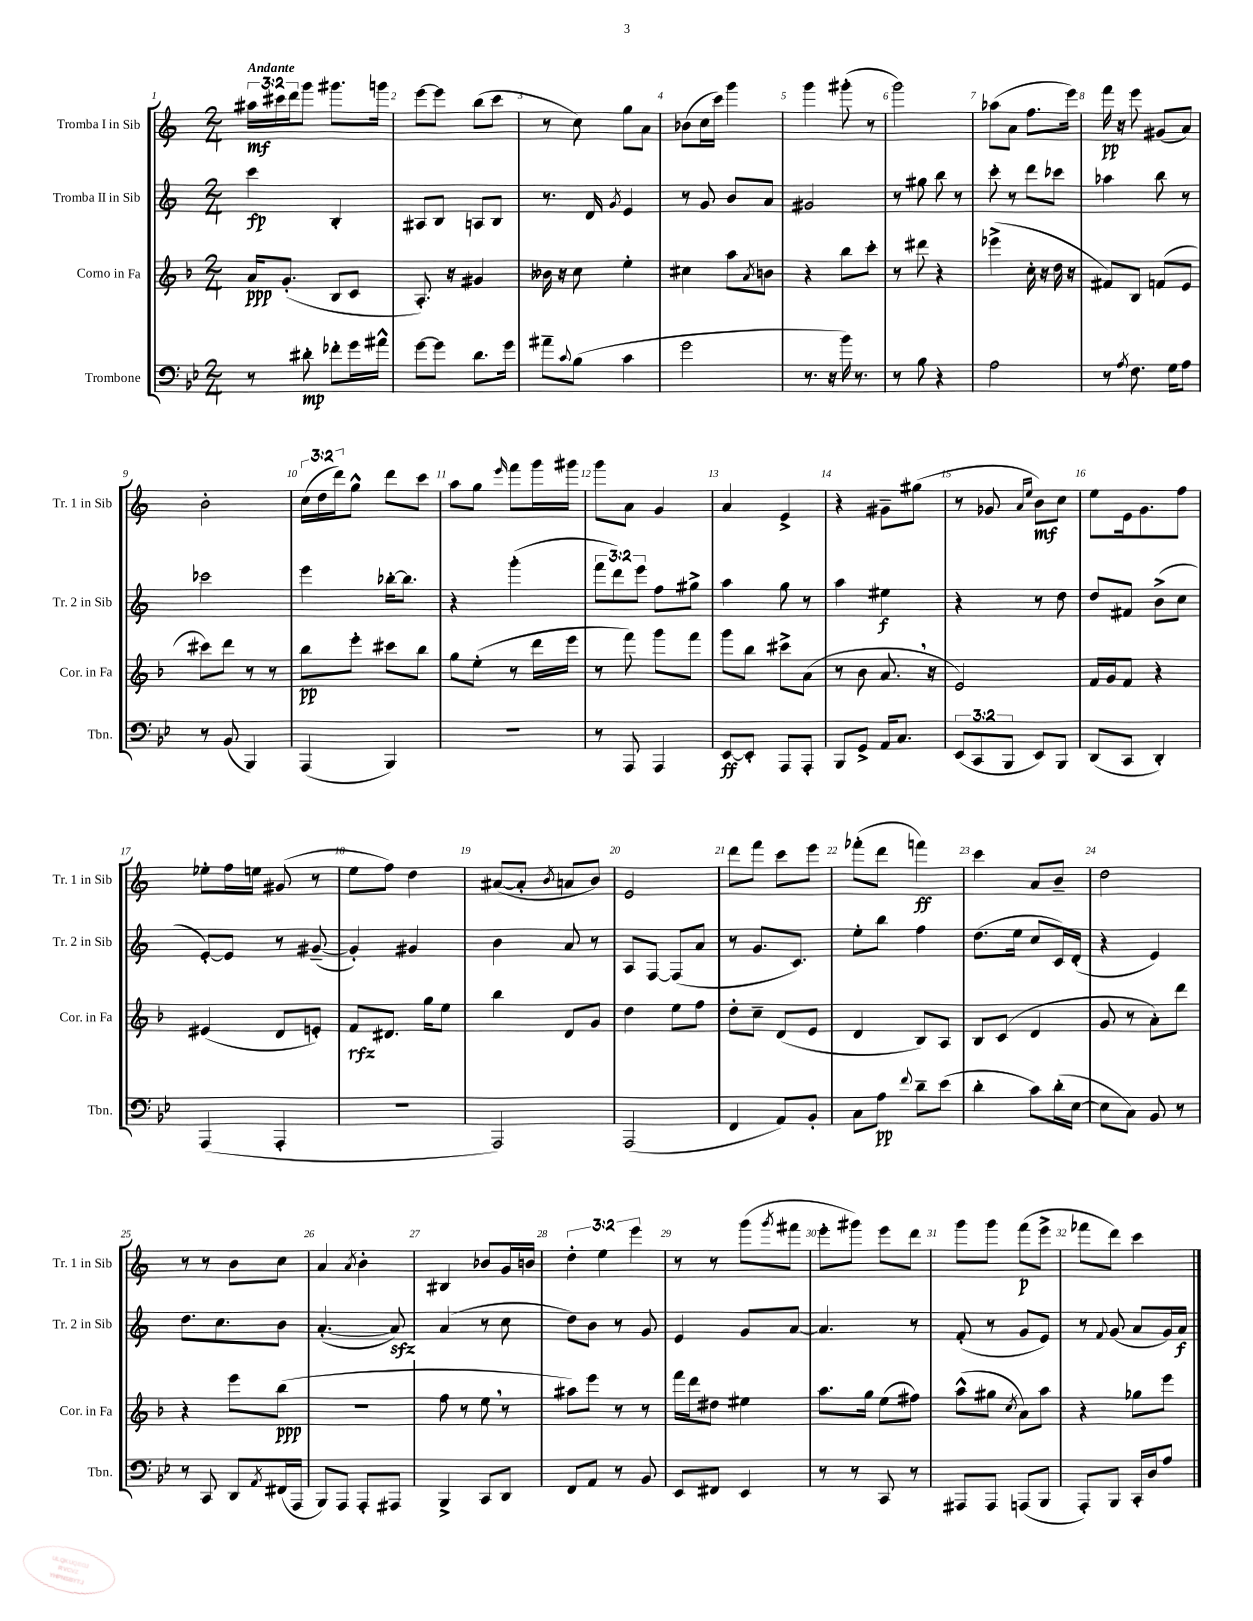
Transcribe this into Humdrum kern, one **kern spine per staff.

**kern	**dynam	**kern	**dynam	**kern	**dynam	**kern	**dynam
*part4	*part4	*part3	*part3	*part2	*part2	*part1	*part1
*staff4	*staff4	*staff3	*staff3	*staff2	*staff2	*staff1	*staff1
*I"Trombone	*	*I"Corno in Fa	*	*I"Tromba II in Sib	*	*I"Tromba I in Sib	*
*I'Tbn.	*	*I'Cor. in Fa	*	*I'Tr. 2 in Sib	*	*I'Tr. 1 in Sib	*
*clefF4	*	*clefG2	*	*clefG2	*	*clefG2	*
*k[b-e-]	*	*k[b-]	*	*k[]	*	*k[]	*
*M2/4	*	*M2/4	*	*M2/4	*	*M2/4	*
=1	=1	=1	=1	=1	=1	=1	=1
!	!	!	!	!	!	!LO:TX:a:B:t=Andante	!
8r	.	16a/KL	ppp	4ccc\	fp	24aa#X\LL	mf
.	.	.	.	.	.	24ccc#X\	.
.	.	(8.g'/J	.	.	.	.	.
.	.	.	.	.	.	24ddd\J	.
8d#X'\	mp	.	.	.	.	8ggg\J	.
8f-X'\L	.	8B-/L	.	4B'/	.	8.ggg#X\L	.
16g\L	.	8c/J	.	.	.	.	.
16a#X^^\JJ	.	.	.	.	.	16gggn\Jk	.
=2	=2	=2	=2	=2	=2	=2	=2
[8g\L	.	8.A'/)	.	8A#X/L	.	[8eee\L	.
8g\J]	.	.	.	8B/J	.	8eee\J]	.
.	.	16r	.	.	.	.	.
8.d\L	.	4g#X/	.	8An/L	.	(8bb\L	.
.	.	.	.	8B/J	.	8ccc\J	.
16g\Jk	.	.	.	.	.	.	.
=3	=3	=3	=3	=3	=3	=3	=3
8a#X~\L	.	16b--X\	.	8.r	.	8r	.
.	.	16r	.	.	.	.	.
8qqc/	.	.	.	.	.	.	.
(8B-\J	.	8cc\	.	.	.	8cc\)	.
.	.	.	.	16d/	.	.	.
.	.	.	.	8qg/	.	.	.
4c\	.	4ee'\	.	4e/	.	8gg\L	.
.	.	.	.	.	.	8a\J	.
=4	=4	=4	=4	=4	=4	=4	=4
2g\	.	4cc#X\	.	8r	.	(8b-X\L	.
.	.	.	.	8g/	.	16cc\L	.
.	.	.	.	.	.	16ccc\JJ)	.
.	.	8aa\L	.	8b/L	.	4ggg\	.
.	.	8qa/	.	.	.	.	.
.	.	8bn\J	.	8a/J	.	.	.
=5	=5	=5	=5	=5	=5	=5	=5
8.r	.	4r	.	2g#X/	.	4ggg\	.
16r	.	.	.	.	.	.	.
16b-\)	.	8bb-\L	.	.	.	(8ggg#X'\	.
8.r	.	.	.	.	.	.	.
.	.	8ccc'\J	.	.	.	8r	.
=6	=6	=6	=6	=6	=6	=6	=6
8r	.	8r	.	8r	.	2ggg\)	.
8B-\	.	8ddd#X\	.	8gg#X\	.	.	.
4r	.	4r	.	8bb\	.	.	.
.	.	.	.	8r	.	.	.
=7	=7	=7	=7	=7	=7	=7	=7
2A\	.	(4eee-X^\	.	8ccc'\	.	(8aa-X\L	.
.	.	.	.	8r	.	8a\J	.
.	.	16cc'\	.	8ddd\L	.	8.ff\L	.
.	.	16r	.	.	.	.	.
.	.	16dd\	.	8ccc-X\J	.	.	.
.	.	16r	.	.	.	16eee\Jk)	.
=8	=8	=8	=8	=8	=8	=8	=8
8r	.	8f#X/L)	.	4aa-X\	.	16fff\	pp
.	.	.	.	.	.	16r	.
8qA/	.	.	.	.	.	.	.
8.F\	.	8B-/J	.	.	.	8eee\	.
.	.	(8fn/L	.	8bb\	.	(8g#X/L	.
16G\KL	.	.	.	.	.	.	.
8A\J	.	8e/J	.	8r	.	8a/J)	.
!!LO:LB:g=z
=9	=9	=9	=9	=9	=9	=9	=9
8r	.	8ccc#X\L)	.	2ccc-X\	.	2b'\	.
(8BB-/	.	8ddd\J	.	.	.	.	.
4BBB-/)	.	8r	.	.	.	.	.
.	.	8r	.	.	.	.	.
=10	=10	=10	=10	=10	=10	=10	=10
(4AAA/	.	8bb-\L	pp	4eee\	.	(24cc\LL	.
.	.	.	.	.	.	24dd\	.
.	.	.	.	.	.	24ddd\J)	.
.	.	8eee'\J	.	.	.	8gg^^\J	.
4BBB-/)	.	8ccc#X\L	.	[16bb-X'\KL	.	8ddd\L	.
.	.	.	.	8.bb-\J]	.	.	.
.	.	8bb-\J	.	.	.	8ccc\J	.
=11	=11	=11	=11	=11	=11	=11	=11
2r	.	8gg\L	.	4r	.	8aa\L	.
.	.	(8ee'\J	.	.	.	8gg\J	.
.	.	.	.	.	.	16qqeee/	.
.	.	8r	.	(4ggg'\	.	8fff\L	.
.	.	16ddd\LL	.	.	.	16ggg\L	.
.	.	16eee\JJ	.	.	.	16ggg#X\JJ	.
=12	=12	=12	=12	=12	=12	=12	=12
8r	.	8r	.	12fff\L	.	8ggg\L	.
.	.	.	.	12ddd\)	.	.	.
8AAA/	.	8fff\)	.	.	.	8a\J	.
.	.	.	.	12eee\J	.	.	.
4AAA/	.	8ggg\L	.	8ff\L	.	4g/	.
.	.	8fff\J	.	8gg#X^\J	.	.	.
=13	=13	=13	=13	=13	=13	=13	=13
[8EE-/L	ff	8ggg\L	.	4aa\	.	4a/	.
8EE-'/J]	.	8bb-\J	.	.	.	.	.
8AAA/L	.	8ccc#X^\L	.	8gg\	.	4e^/	.
8AAA'/J	.	(8a\J	.	8r	.	.	.
=14	=14	=14	=14	=14	=14	=14	=14
8BBB-/L	.	8r	.	4aa\	.	4r	.
8GG^/J	.	8b-\	.	.	.	.	.
16AA/KL	.	8.a,/	.	4ee#X\	f	8g#X~\L	.
8.C/J	.	.	.	.	.	.	.
.	.	.	.	.	.	(8gg#X\J	.
.	.	16r	.	.	.	.	.
=15	=15	=15	=15	=15	=15	=15	=15
(12EE-/L	.	2e/)	.	4r	.	8r	.
12CC/	.	.	.	.	.	.	.
.	.	.	.	.	.	8g-X/	.
12BBB-/J	.	.	.	.	.	.	.
.	.	.	.	.	.	16qqa/LL	.
.	.	.	.	.	.	16qqee/JJ	.
8EE-/L)	.	.	.	8r	.	8b\L)	mf
8BBB-/J	.	.	.	8dd\	.	8cc\J	.
=16	=16	=16	=16	=16	=16	=16	=16
(8DD/L	.	16f/LL	.	8dd/L	.	8ee\L	.
.	.	16g/J	.	.	.	.	.
8CC/J	.	8f/J	.	8f#X/J	.	16e\k	.
.	.	.	.	.	.	8.g\	.
4DD'/)	.	4r	.	(8b^\L	.	.	.
.	.	.	.	8cc\J	.	8ff\J	.
!!LO:LB:g=z
=17	=17	=17	=17	=17	=17	=17	=17
(4AAA/	.	(4e#X/	.	[8e'/L)	.	8ee-X'\L	.
.	.	.	.	8e/J]	.	16ff\L	.
.	.	.	.	.	.	16een\JJ	.
4AAA'/	.	8d/L	.	8r	.	(8g#X/	.
.	.	8en'/J)	.	([8g#X~/	.	8r	.
=18	=18	=18	=18	=18	=18	=18	=18
2r	.	8f/L	rfz	4g#'/])	.	8ee\L	.
.	.	8.d#X/J	.	.	.	8ff\J)	.
.	.	.	.	4g#X/	.	4dd\	.
.	.	16gg\KL	.	.	.	.	.
.	.	8ee\J	.	.	.	.	.
=19	=19	=19	=19	=19	=19	=19	=19
2AAA/)	.	4bb-\	.	4b\	.	([8a#X/L	.
.	.	.	.	.	.	8a#'/J]	.
.	.	.	.	.	.	8qb/	.
.	.	8d/L	.	8a/	.	8an/L	.
.	.	8g/J	.	8r	.	8b/J)	.
=20	=20	=20	=20	=20	=20	=20	=20
(2AAA/	.	4dd\	.	8A/L	.	2e/	.
.	.	.	.	[8F/J	.	.	.
.	.	8ee\L	.	(8F/L]	.	.	.
.	.	8ff\J	.	8a/J	.	.	.
=21	=21	=21	=21	=21	=21	=21	=21
4FF/	.	8dd'\L	.	8r	.	8ddd\L	.
.	.	8cc~\J	.	8.g/L	.	8fff\J	.
8AA/L)	.	(8d/L	.	.	.	8ccc\L	.
.	.	.	.	8.c/J)	.	.	.
8BB-'/J	.	8e/J	.	.	.	8eee\J	.
=22	=22	=22	=22	=22	=22	=22	=22
8C\L	.	4d/	.	8ee'\L	.	(8fff-X'\L	.
8A\J	pp	.	.	8bb\J	.	8ddd\J	.
8qqf/	.	.	.	.	.	.	.
8d~\L	.	8B-/L)	.	4ff\	.	4fffn\)	ff
(8e-\J	.	8A/J	.	.	.	.	.
=23	=23	=23	=23	=23	=23	=23	=23
4d'\	.	8B-/L	.	(8.dd\L	.	4ccc\	.
.	.	(8c/J	.	.	.	.	.
.	.	.	.	16ee\Jk	.	.	.
8c\L)	.	4d/	.	8cc/L	.	8a/L	.
(16d'\L	.	.	.	16c/L)	.	8b~/J	.
[16E-\JJ	.	.	.	(16d'/JJ	.	.	.
=24	=24	=24	=24	=24	=24	=24	=24
8E-\L]	.	8g/	.	4r	.	2dd\	.
8C\J)	.	8r	.	.	.	.	.
8BB-/	.	8a'\L)	.	4e/)	.	.	.
8r	.	8ddd\J	.	.	.	.	.
!!LO:LB:g=z
=25	=25	=25	=25	=25	=25	=25	=25
8r	.	4r	.	8.dd\L	.	8r	.
8CC/	.	.	.	.	.	8r	.
.	.	.	.	8.cc\	.	.	.
8DD/L	.	8eee\L	.	.	.	8b\L	.
8qAA/	.	.	.	.	.	.	.
(16FF#X/L	.	(8bb-\J	ppp	8b\J	.	8cc\J	.
16AAA/JJ	.	.	.	.	.	.	.
=26	=26	=26	=26	=26	=26	=26	=26
8BBB-/L)	.	2r	.	([4.a'/	.	4a/	.
8AAA/J	.	.	.	.	.	.	.
.	.	.	.	.	.	8qa/	.
8AAA'/L	.	.	.	.	.	4b'\	.
8AAA#X/J	.	.	.	8azz/])	.	.	.
=27	=27	=27	=27	=27	=27	=27	=27
4BBB-^/	.	8ff\	.	(4a/	.	4B#X/	.
.	.	8r	.	.	.	.	.
8CC/L	.	8ee,\	.	8r	.	8b-X/L	.
8DD/J	.	8r	.	8cc\	.	16g/L	.
.	.	.	.	.	.	16bn/JJ	.
=28	=28	=28	=28	=28	=28	=28	=28
8FF/L	.	8aa#X\L)	.	8dd\L)	.	6dd'\	.
8AA/J	.	8eee\J	.	8b\J	.	.	.
.	.	.	.	.	.	6ee\	.
8r	.	8r	.	8r	.	.	.
.	.	.	.	.	.	6eee\	.
8BB-/	.	8r	.	8g/	.	.	.
=29	=29	=29	=29	=29	=29	=29	=29
8EE-/L	.	16fff\LL	.	4e/	.	8r	.
.	.	16ddd\J	.	.	.	.	.
8FF#X/J	.	8dd#X\J	.	.	.	8r	.
4EE-/	.	4ee#X\	.	8g/L	.	(8ggg\L	.
.	.	.	.	.	.	8qggg/	.
.	.	.	.	[8a/J	.	8fff#X\J	.
=30	=30	=30	=30	=30	=30	=30	=30
8r	.	8.aa\L	.	4.a/]	.	8eee'\L	.
8r	.	.	.	.	.	8ggg#X\J)	.
.	.	16gg\Jk	.	.	.	.	.
8CC/	.	(8ee\L	.	.	.	8eee\L	.
8r	.	8ff#X\J)	.	8r	.	8ddd\J	.
=31	=31	=31	=31	=31	=31	=31	=31
8AAA#X/L	.	(8aa^^\L	.	(8f'/	.	8ggg\L	.
8AAA#/J	.	8gg#X\J	.	8r	.	8ggg\J	.
.	.	8qcc/	.	.	.	.	.
(8AAAn/L	.	8a\L)	.	8g/L	.	(8fff\L	p
8BBB-/J	.	8aa\J	.	8e/J)	.	8eee^\J	.
=32	=32	=32	=32	=32	=32	=32	=32
8AAA'/L)	.	4r	.	8r	.	8fff-X\L	.
.	.	.	.	8qqf/	.	.	.
8BBB-/J	.	.	.	(8g/	.	8ddd\J)	.
16CC'/LL	.	8gg-X\L	.	8a/L	.	4ccc\	.
16D/J	.	.	.	.	.	.	.
8A/J	.	8eee\J	.	16g/L)	.	.	.
.	.	.	.	16a/JJ	f	.	.
==	==	==	==	==	==	==	==
*-	*-	*-	*-	*-	*-	*-	*-
